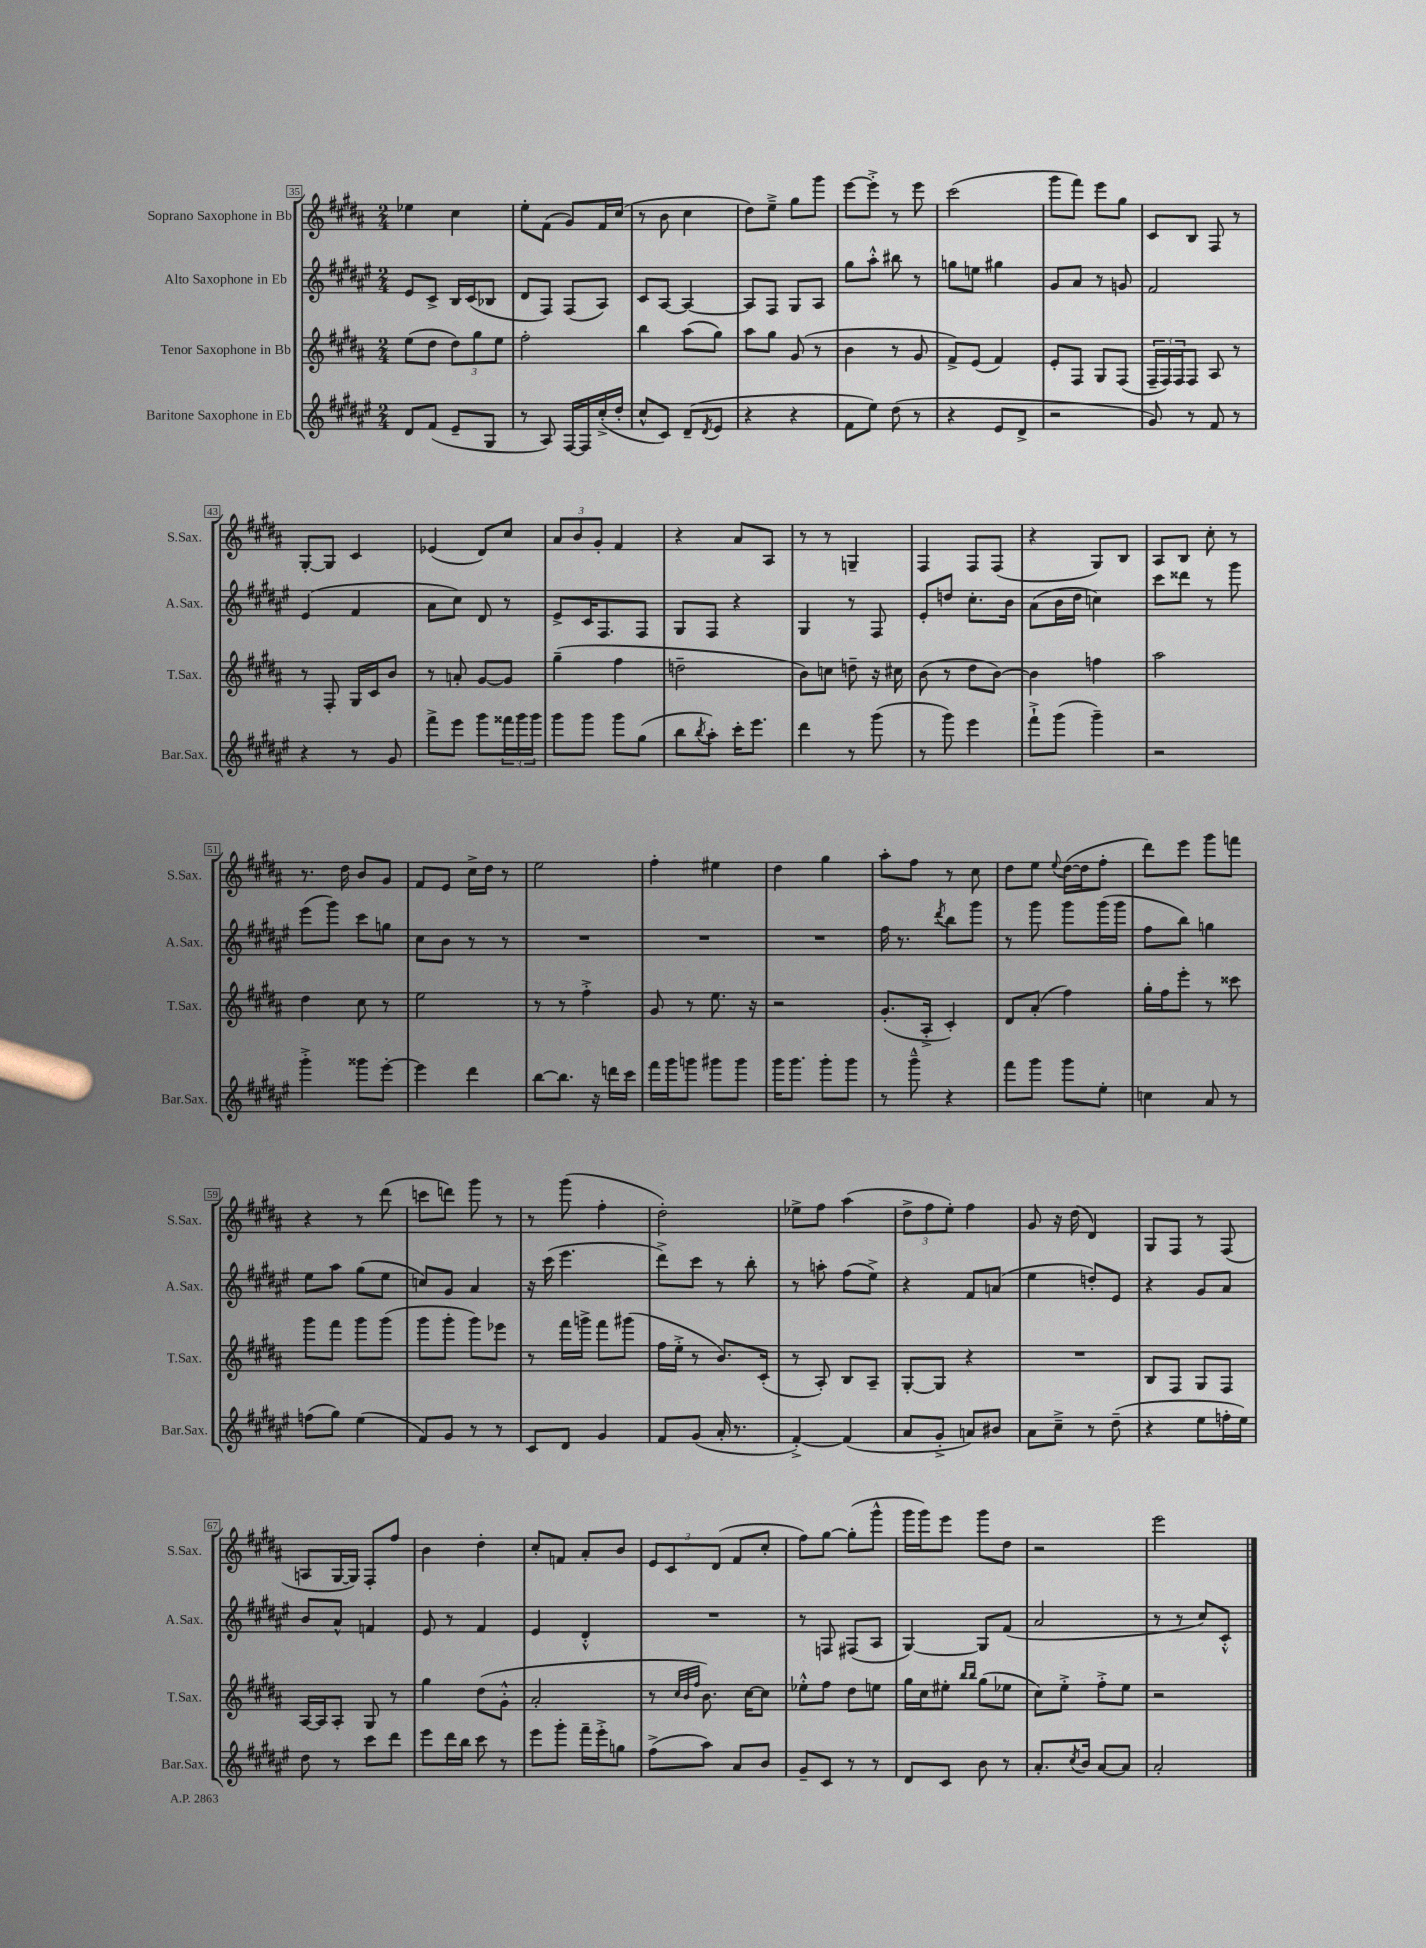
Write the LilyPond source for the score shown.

<<
\new StaffGroup <<
\new Staff = "s0" \with { instrumentName = "Soprano Saxophone in Bb" shortInstrumentName = "S.Sax." } {
    \clef treble \key b \major \numericTimeSignature \time 2/4
    ees''4 cis''4 |
    e''8-. fis'8( gis'8) fis'16 cis''16( |
    r8 b'8 cis''4 |
    dis''8) e''8---> gis''8 gis'''8 |
    e'''8~ e'''8-.-> r8 e'''8 |
    cis'''2( |
    gis'''8 fis'''8) e'''8 gis''8 |
    cis'8 b8 fis8 r8 |
    gis8~-. gis8 cis'4 |
    ees'4( dis'8) cis''8 |
    \tuplet 3/2 { ais'8 b'8 gis'8-. } fis'4 |
    r4 ais'8 ais8 |
    r8 r8 g4-- |
    fis4 fis8 fis8( |
    r4 gis8) b8 |
    ais8 b8 cis''8-. r8 |
    r8. dis''16 b'8 gis'8 |
    fis'8 e'8 cis''16-> dis''16 r8 |
    e''2 |
    fis''4-. eis''4 |
    dis''4 gis''4 |
    ais''8-. fis''8 r8 cis''8 |
    dis''8 e''8 \appoggiatura { e''8 } dis''16~( dis''16 fis''8-. |
    dis'''8) e'''8 gis'''8 f'''8 |
    r4 r8 dis'''8( |
    c'''8 d'''8) gis'''8 r8 |
    r8 gis'''8( fis''4-. |
    dis''2-.) |
    ees''8-> fis''8 ais''4( |
    \tuplet 3/2 { dis''8-> fis''8 e''8-.) } fis''4 |
    gis'8 r16 dis''16( dis'4) |
    gis8 fis8 r8 fis8( |
    a8 gis16~ gis16) fis8-. fis''8 |
    b'4 dis''4-. |
    cis''8-. f'8 ais'8-. b'8 |
    \tuplet 3/2 { e'8 cis'8 dis'8( } fis'8 cis''8-. |
    fis''8) gis''8~ gis''8-.( gis'''8-^ |
    gis'''16 gis'''16) e'''8 gis'''8 dis''8 |
    r2 |
    e'''2 \bar "|." |
}
\new Staff = "s1" \with { instrumentName = "Alto Saxophone in Eb" shortInstrumentName = "A.Sax." } {
    \clef treble \key fis \major \numericTimeSignature \time 2/4
    eis'8 cis'8-> b16 cis'16( bes8 |
    dis'8 fis8) fis8( ais8) |
    cis'8 ais8~ ais4~ |
    ais8 fis8 gis8 ais8 |
    gis''8 ais''8-.-^ bis''8 r8 |
    g''8 e''8 gis''4 |
    gis'8 ais'8 r8 g'8 |
    fis'2 |
    eis'4( fis'4 |
    ais'8 cis''8) dis'8 r8 |
    eis'8-> cis'16 fis8. fis8 |
    gis8 fis8 r4 |
    gis4 r8 fis8 |
    eis'8-. d''8 cis''8.-. b'16 |
    ais'8( b'16 dis''16 c''4) |
    cis'''8 disis'''8 r8 gis'''8 |
    eis'''8( gis'''8) cis'''8 g''8 |
    cis''8 b'8 r8 r8 |
    R2 |
    R2 |
    R2 |
    fis''16 r8. \acciaccatura { dis'''8 } b''8 gis'''8 |
    r8 gis'''8 gis'''8 gis'''16( gis'''16 |
    fis''8 b''8) g''4 |
    eis''8 ais''8 gis''8( eis''8 |
    c''8) gis'8 ais'4 |
    r16 cis'''16( eis'''4. |
    dis'''8->) cis'''8 r8 b''8-. |
    r8 a''8-. fis''8( eis''8->) |
    r4 fis'8 a'8( |
    eis''4 d''8-.) eis'8 |
    r4 gis'8 ais'8 |
    b'8 ais'8-^ f'4 |
    eis'8 r8 fis'4 |
    eis'4 dis'4-.-^ |
    R2 |
    r8 f8 fis8( ais8 |
    gis4~) gis8 fis'8( |
    ais'2 |
    r8 r8 cis''8) cis'8-.-^ \bar "|." |
}
\new Staff = "s2" \with { instrumentName = "Tenor Saxophone in Bb" shortInstrumentName = "T.Sax." } {
    \clef treble \key b \major \numericTimeSignature \time 2/4
    e''8( dis''8 \tuplet 3/2 { dis''8) gis''8 e''8 } |
    fis''2-. |
    b''4 ais''8( gis''8) |
    ais''8 gis''8 gis'8( r8 |
    b'4 r8 gis'8 |
    fis'8->) e'8( fis'4) |
    e'8-. fis8 gis8 fis8( |
    \tuplet 3/2 { fis16-- fis16) fis16 } fis8 ais8 r8 |
    r8 fis8-. gis16 cis'16 b'8 |
    r8 a'8-. gis'8~ gis'8 |
    gis''4--( fis''4 |
    d''2-- |
    b'8) c''8 d''8-- r16 cis''16 |
    b'8( r8 dis''8 b'8~) |
    b'4 f''4 |
    ais''2 |
    dis''4 cis''8 r8 |
    e''2 |
    r8 r8 fis''4-.-> |
    gis'8 r8 e''8. r16 |
    r2 |
    gis'8.-.( ais16-.-> cis'4-.) |
    dis'8 ais'8-.( fis''4) |
    gis''16-. fis''16 e'''8-. r8 cisis'''8 |
    gis'''8 fis'''8 gis'''8 gis'''8( |
    gis'''8 gis'''8-. gis'''8) ees'''8 |
    r8 fis'''16 g'''16-> fis'''8 gis'''8( |
    fis''16 e''16-.-> r8 b'8.) cis'16-.( |
    r8 ais8-.) b8 ais8-- |
    gis8~-. gis8 r4 |
    R2 |
    b8 fis8 gis8 fis8 |
    ais16~ ais16 ais8-. gis8 r8 |
    gis''4 dis''8( gis'8-.-^ |
    ais'2-. |
    r8 \grace { cis''32 b'32 fis''32 } b'8.) cis''16~ cis''8 |
    ees''8-.-^ fis''8 dis''8 e''8 |
    gis''16 cis''16 eis''8-. \grace { b''16 b''16 } gis''8( ees''8 |
    cis''8) e''8-.-> fis''8-.-> e''8 |
    r2 \bar "|." |
}
\new Staff = "s3" \with { instrumentName = "Baritone Saxophone in Eb" shortInstrumentName = "Bar.Sax." } {
    \clef treble \key fis \major \numericTimeSignature \time 2/4
    dis'8 fis'8( eis'8-- gis8 |
    r8 ais8) fis16~ fis16 cis''16-.->( dis''16-. |
    cis''8-^ cis'8) dis'8--( \acciaccatura { dis'8 } eis'8 |
    r4 r4 |
    fis'8 eis''8) dis''8( r8 |
    r4 eis'8 dis'8-> |
    r2 |
    gis'8) r8 fis'8 r8 |
    r4 r8 gis'8 |
    fis'''8-> eis'''8 gis'''8 \tuplet 3/2 { fisis'''16 gis'''16 gis'''16 } |
    gis'''8 gis'''8 gis'''8 gis''8( |
    b''8 \acciaccatura { b''8 } ais''8-.) cis'''16-. eis'''8. |
    dis'''4 r8 gis'''8( |
    r8 gis'''8) eis'''4 |
    fis'''8-!-> gis'''8( gis'''4--) |
    r2 |
    gis'''4-.-> gisis'''8 eis'''8~-. |
    eis'''4 dis'''4 |
    b''8~ b''8. r16 d'''16 cis'''16 |
    fis'''16 gis'''16 g'''8 gis'''8 gis'''8 |
    gis'''16 gis'''8. gis'''8-. gis'''8 |
    r8 gis'''8---^ r4 |
    fis'''8 gis'''8 gis'''8 eis''8-. |
    c''4 ais'8 r8 |
    f''8( gis''8) eis''4( |
    fis'8) gis'8 r8 r8 |
    cis'8 dis'8 gis'4 |
    fis'8 gis'8( ais'16-. r8. |
    fis'4~-.->) fis'4( |
    ais'8 gis'8-.-> a'8) bis'8 |
    ais'8 cis''8---> r8 dis''8--( |
    r4 eis''8 f''16-. eis''16) |
    dis''8 r8 cis'''8 dis'''8 |
    eis'''8 dis'''16 b''16 cis'''8 r8 |
    eis'''8 gis'''8-. fis'''16-- eis'''16-.-> g''8 |
    fis''8->( ais''8) ais'8 b'8 |
    gis'8-- cis'8 r8 r8 |
    dis'8 cis'8 b'8 r8 |
    ais'8.-. \acciaccatura { cis''8 } b'16 ais'8~ ais'8 |
    ais'2-. \bar "|." |
}
>>
>>
\layout { \context { \Score currentBarNumber = #35 \override BarNumber.stencil = #(make-stencil-boxer 0.1 0.3 ly:text-interface::print) } }
